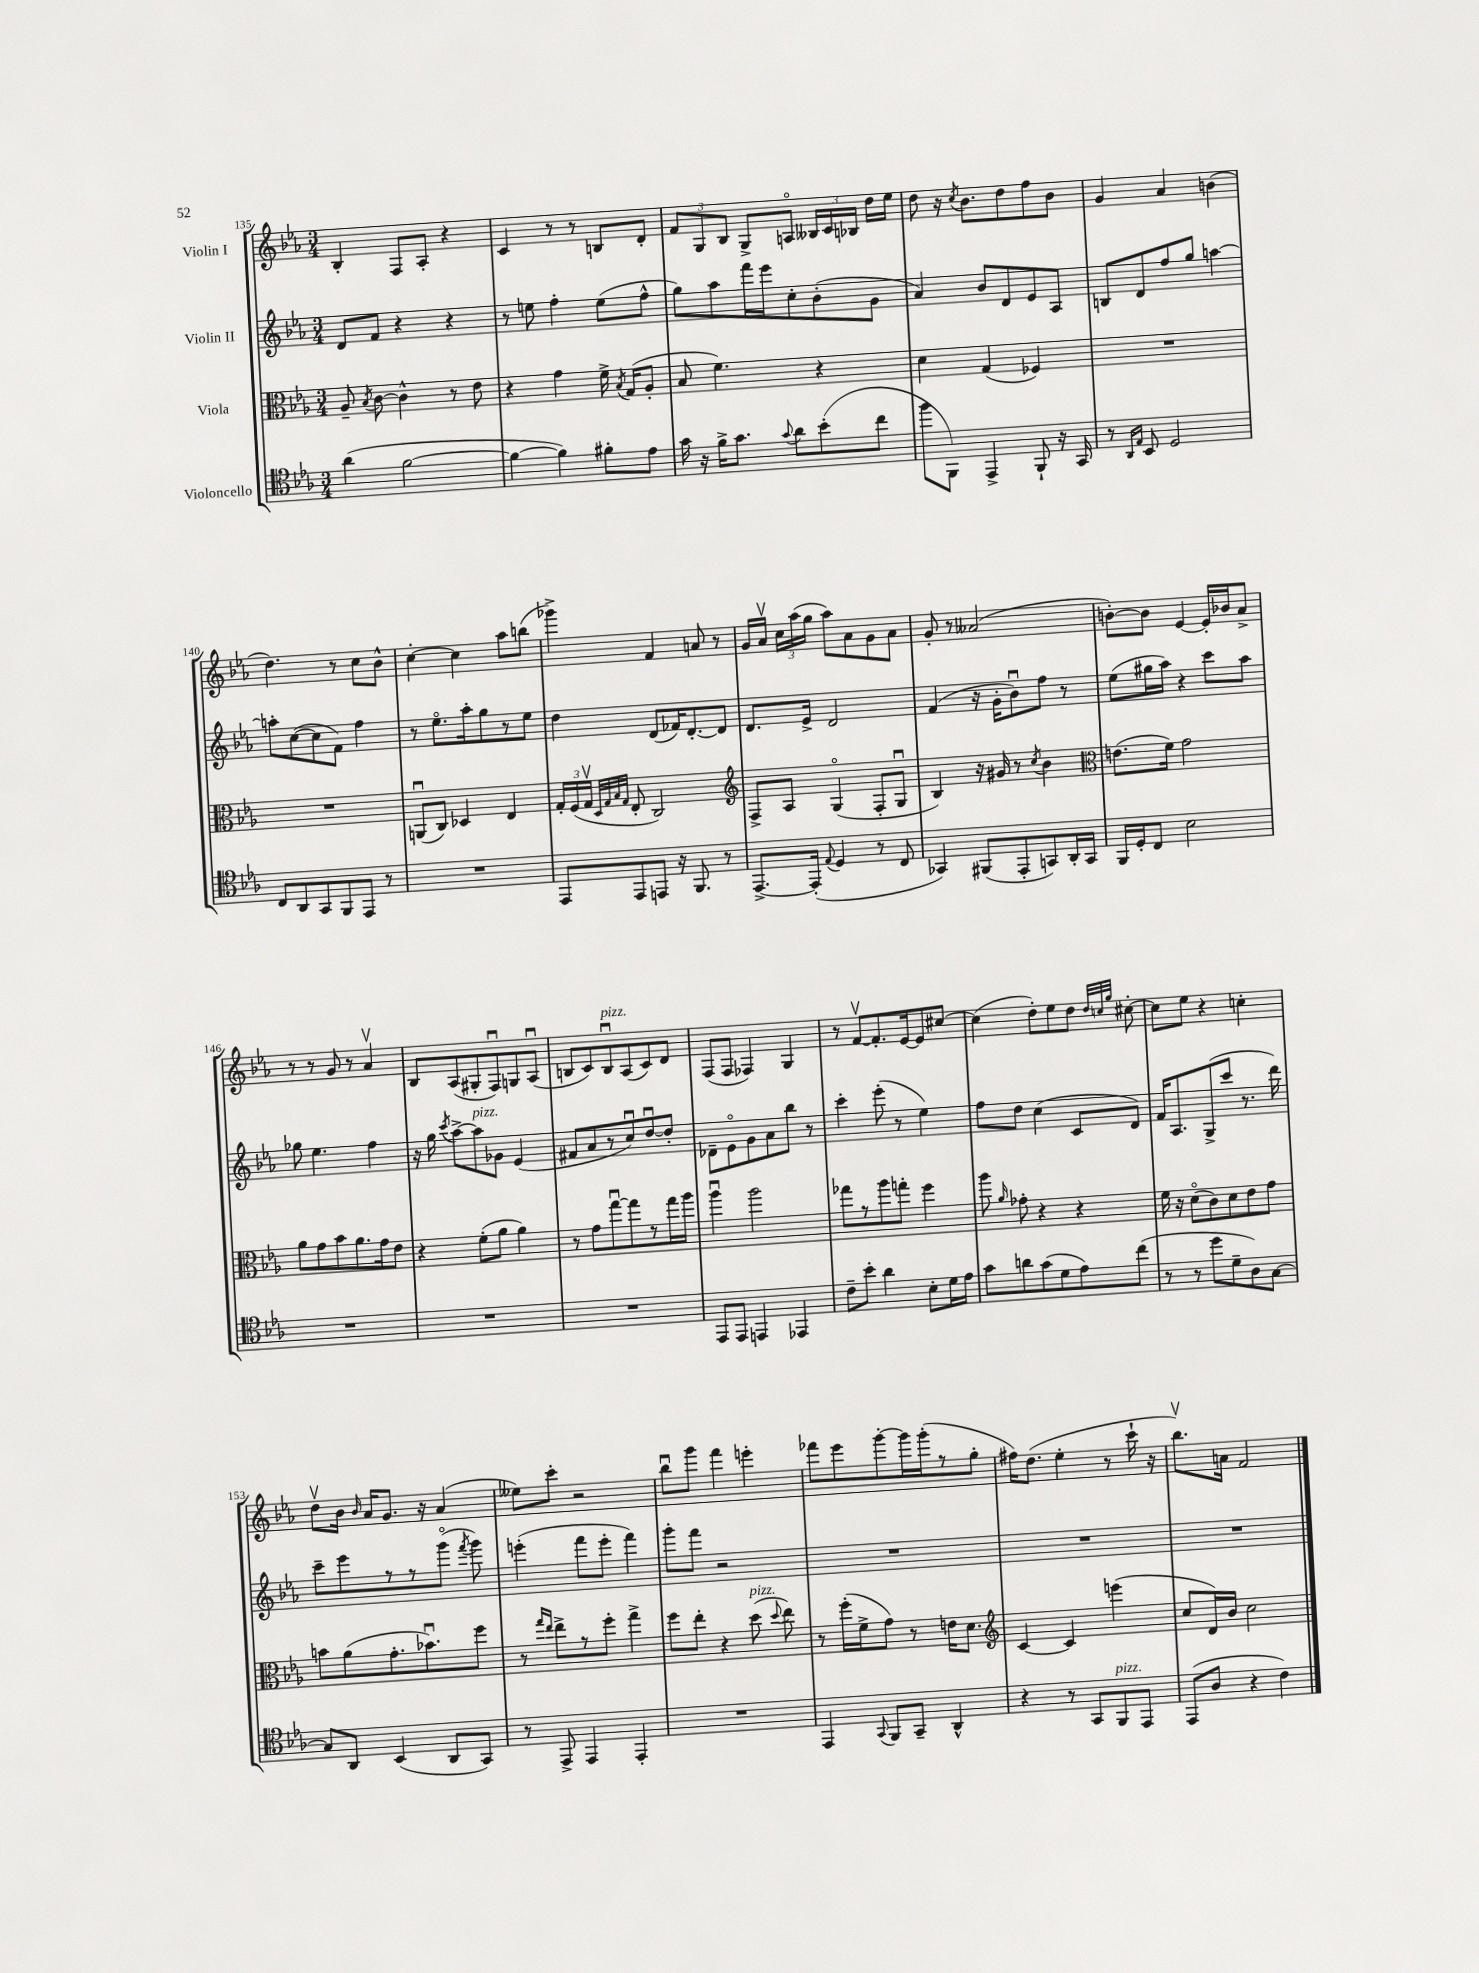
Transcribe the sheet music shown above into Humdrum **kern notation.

**kern	**kern	**kern	**kern
*staff4	*staff3	*staff2	*staff1
*clefC4	*clefC3	*clefG2	*clefG2
*k[b-e-a-]	*k[b-e-a-]	*k[b-e-a-]	*k[b-e-a-]
*M3/4	*M3/4	*M3/4	*M3/4
(4a-\	8A-~/	8d/L	4B-'/
.	8qB-/	.	.
.	[8c\	8f/J	.
[2f\	4c^^\]	4r	8F/L
.	.	.	8A-'/J
.	8r	4r	4r
.	8e-\	.	.
=	=	=	=
4f\_	4r	8r	4c/
.	.	8ee\	.
4f\])	4g\	4ff'\	8r
.	.	.	8r
8f#'\L	16f^\	(8ee\L	8B/L
.	8qB-/	.	.
.	(16G/LK	.	.
8e-\J	8A-'/J	8ff^^\J	8d'/J
=	=	=	=
16g\	8B-/	8gg\L)	12f/L
16r	.	.	.
.	.	.	12G/
16f^\LK	4.f\)	8aa-\	.
.	.	.	12B-/J
8.g\J	.	.	.
.	.	16fff\L	8G^/L
.	.	16eee-\J	.
8qqg/	.	.	.
8a-\L	.	8cc'\	8Ao/J
(8b-'\	4r	(8b-'\	24B--/LL
.	.	.	24c/
.	.	.	24B-/JJ
8cc\J	.	8g\J	16dd\LL
.	.	.	16ee-\JJ
=	=	=	=
8ff\L	4d\	4a-/)	8dd\
8FF\J)	.	.	16r
.	.	.	8qcc/
.	.	.	8.b-\L
4EE-^/	(4G/	8b-/L	.
.	.	8d/	8dd\
8FF`/	4F-/)	8e-/	8ff\
16r	.	8A-/J	8b-\J
16GG/	.	.	.
=	=	=	=
8r	2.r	8B/L	4g/
16qqAA-/LL	.	.	.
16qqE-/JJ	.	.	.
8BB-/	.	8d/	.
2D/	.	8ff/	4a-/
.	.	8gg/J	.
.	.	[4aa\	(4b\
=	=	=	=
8C/L	2.r	8aa'\]L	4.dd\)
8AA-/	.	([8cc\	.
8GG/	.	8cc\]	.
8FF/	.	8f\J)	8r
8EE-/J	.	4ff\	8cc\L
8r	.	.	8b-^^\J
=	=	=	=
2.r	(8AAu/L	8r	[4cc'\
.	8C/J)	8.ee-o\L	.
.	4D-/	.	4cc\]
.	.	16aa-'\k	.
.	.	8gg\	.
.	4E-/	8r	8aa-\L
.	.	8ee-\J	(8bb\J
=	=	=	=
8EE-/L	24G'/LL	4dd\	4ggg-^\)
.	(24F/	.	.
.	24Gv/JJ	.	.
.	32qqD/LLL	.	.
.	32qqG/	.	.
.	32qqB-/	.	.
.	32qqG/JJJ	.	.
8EE-/	8E-'/	.	.
8EE/J	2C/)	(8d/L	4f/
16r	.	16f-/K)	.
8.FF/	.	[8.d'/	.
.	.	.	8a/
8r	.	8d/]J	8r
=	=	=	=
*	*clefG2	*	*
[8.EE-^/L	8F^/L	8.d/L	16g/LL
.	.	.	16a-v/JJ
.	8A-/J	.	24cc\LL
.	.	.	(24aa-\
(16EE-'/]Jk	.	16e-^/Jk	.
.	.	.	24gg\JJ
8qqE-/	.	.	.
4D/	(4Go/	2d/	8aa-\L)
.	.	.	8a-\
8r	8F'/L	.	8g\
8C/	8Gu/J	.	8a-\J
=	=	=	=
4GG-/)	4B-/)	(4f/	8g'/
.	.	.	8r
(8FF#/L	16r	16r	(2a--/
.	16g#/	16g'\LK	.
8EE-'/	8r	8b-u\)	.
.	8qcc/	.	.
8GG/)	4b-\	8ff\J	.
16AA-'/L	.	8r	.
16GG/JJ	.	.	.
=	=	=	=
*	*clefC3	*	*
16FF/LL	(8.e\L	(8ee-\L	[8b'\L)
16D'/J	.	.	.
8C/J	.	16gg#\L	8b\]J
.	16f\Jk)	16aa-\JJ)	.
2B-\	2g\	4r	[4e-/
.	.	8ccc\L	16e-'/]LL
.	.	.	16b-/J
.	.	8aa-\J	8a-^/J
=	=	=	=
2.r	8a-\L	8gg-\	8r
.	8g\	4.ee-\	8r
.	8b-\	.	8g/
.	8.a-\	.	8r
.	.	4ff\	4a-v/
.	16g\k	.	.
.	8e-\J	.	.
=	=	=	=
2.r	4r	16r	8B-/L
.	.	16gg\	.
.	.	8qccc/	.
.	.	[8aa-^\L	(8A-/
.	(8f'\L	8aa-\]	8G#'/
.	8a-\J	8g-\J	8Fu/)
.	4a-\)	(4e-/	8G/
.	.	.	(8A-u/J
=	=	=	=
2.r	8r	8f#/L	8B/L
.	8g\L	8a-/	8c/)
.	[8ggu\	8r	8Bu/
.	8gg\]	8ccu/)	(8A-/
.	8r	[8ddu/	8c/)
.	16gg\L	8dd'/]J	8d/J
.	16aa-\JJ	.	.
=	=	=	=
8EE-/L	4aa-u\	8d-~\L	(8F/L
8EE-/J	.	8e-o\	8F/J
4EE/	2aa-\	8g\	4F-/)
.	.	8a-\	.
4EE-/	.	8bb-\J	4G/
.	.	8r	.
=	=	=	=
8c~\L	8gg-\L	4ccc'\	8r
8b-'\J	8r	.	[8fv/L
4a-\	8aa-\	(8eee-'\	8.f'/]
.	8gg'\J	8r	.
.	.	.	[16e-/k
8B-'\L	4ff\	4ee-\)	8e-/]
16d\L	.	.	[8cc#/J
16e-\JJ	.	.	.
=	=	=	=
8g\L	8aa-\	8ff\L	(4cc#\]
.	16qqa-/	.	.
8a\	8g-'\	8dd\J	.
(8g\	4r	(4cc\	8dd'\L)
8d\	.	.	8ee-\
8e-\)	4r	8c/L	8dd\J
.	.	.	32qqdd/LLL
.	.	.	32qqcc/
.	.	.	32qqgg/JJJ
(8cc\J	.	8d/J)	[8cc#'\
=	=	=	=
8r	16f\	16f/LK	8cc#\]L
.	16r	8.A-/	.
8r	(8do\L	.	8ee-\J
8dd\L	8c\)	(8G^/	4r
8d~\	8d\	8ccc/J	.
8A-\)	8e-\	8.r	4cc'\
[8G\J	8g\J	.	.
.	.	16ddd\)	.
=	=	=	=
8G/]L	8b\L	8ccc~\L	8ddv\L
8AA-/J	(8a-\	8eee-\	16b-\Jk
.	.	.	16qqb-/
.	.	.	16a-/LK
(4BB-/	8.g'\	8r	8.g/J
.	.	8r	.
.	8.b-u\)	.	16r
8AA-/L	.	(8gggo\J	(4a-/
.	.	8qfff/	.
8GG/J)	8ff\J	8ggg\)	.
=	=	=	=
8r	8r	(4eee'\	8ee--\L)
.	16qqgg/LL	.	.
.	16qqee-/JJ	.	.
8EE-^/	8ee-^\L	.	8ccc'\J
4EE-/	8r	8fff\L	2r
.	8ff'\J	8eee'\J	.
4EE-'/	4gg^\	4fff\)	.
=	=	=	=
2.r	8ff\L	8ggg'\L	8bb-u\L
.	8ee-'\J	8fff\J	8ggg\J
.	4r	2r	4fff\
.	(8dd\	.	4eee'\
.	8qqdd/	.	.
.	8ee-\)	.	.
=	=	=	=
4EE-/	8r	2.r	8fff-\L
.	(16ff'\LL	.	8eee-\
.	16f^\J	.	.
8qqGG/	.	.	.
8FF/L	8g\J)	.	[8ggg'\
8GG~/J	8r	.	16ggg\]L
.	.	.	(16ggg'\J
4AA-^^/	16e\LK	.	8r
.	8.d\J	.	.
.	.	.	8gg'\J
=	=	=	=
*	*clefG2	*	*
4r	[4c/	2.r	16ff#\LK)
.	.	.	(8.dd\J
8r	4c/]	.	4ee-'\
8GG/L	.	.	.
8FF/	(4eee\	.	8r
8EE-/J	.	.	16ccc`\
.	.	.	16r
=	=	=	=
(8EE-/L	8cc/L	2.r	8.bb-v\L)
8A-/J	16d/L)	.	.
.	16b-/JJ	.	16a\Jk
4r	2cc\	.	2f/
4c\)	.	.	.
==	==	==	==
*-	*-	*-	*-
